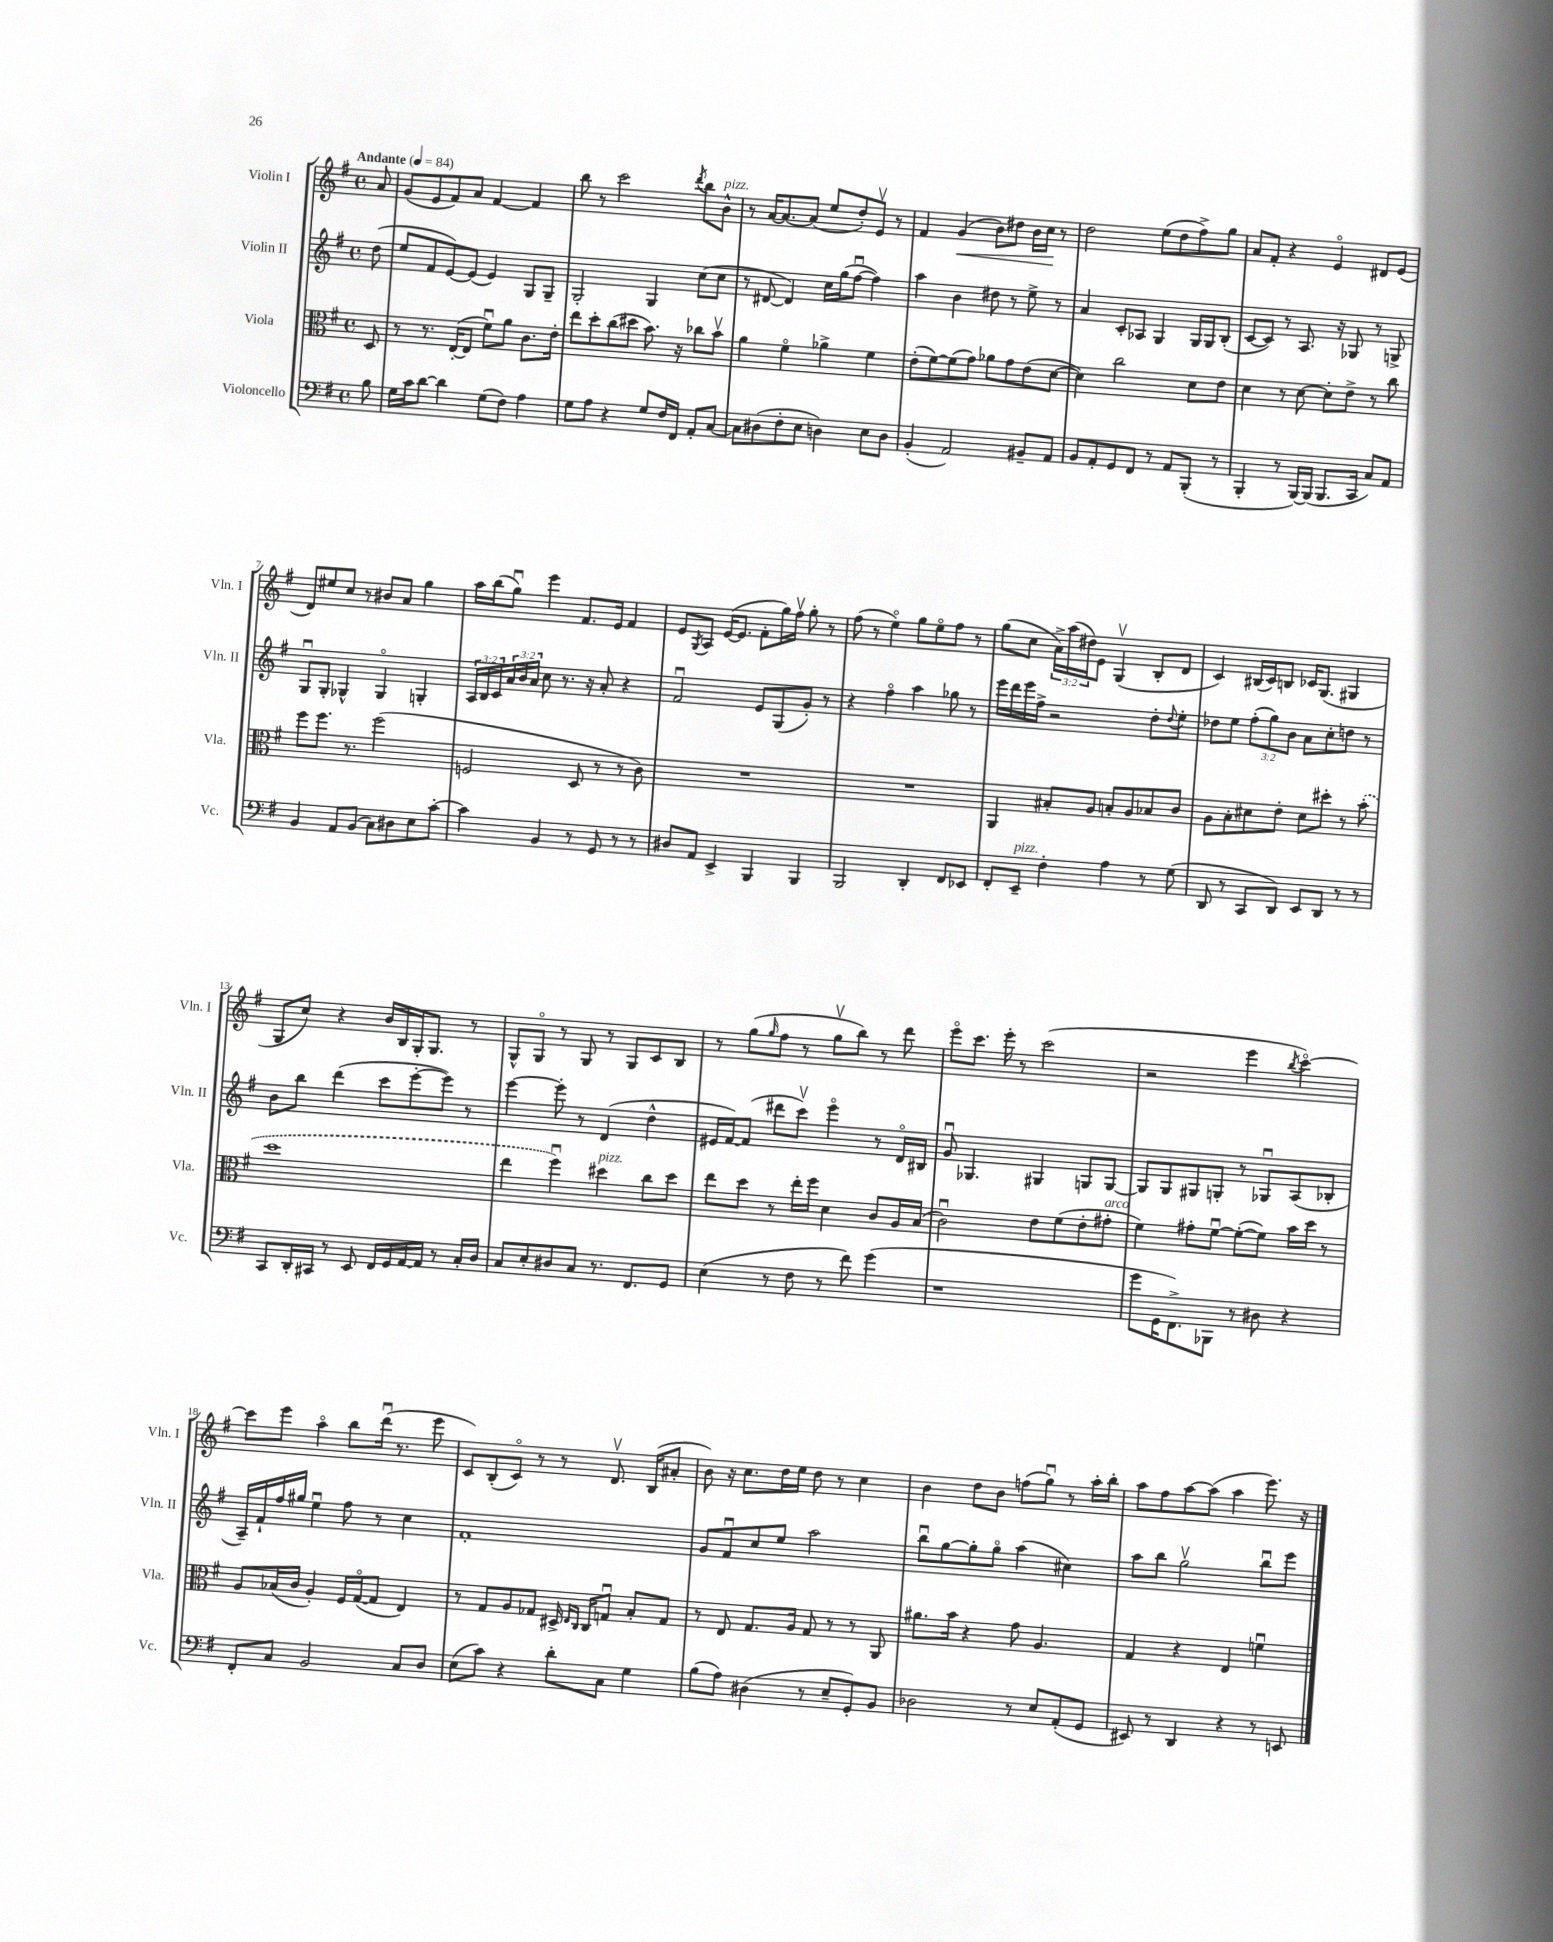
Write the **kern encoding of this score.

**kern	**kern	**kern	**kern
*staff4	*staff3	*staff2	*staff1
*clefF4	*clefC3	*clefG2	*clefG2
*k[f#]	*k[f#]	*k[f#]	*k[f#]
*M4/4	*M4/4	*M4/4	*M4/4
*met(c)	*met(c)	*met(c)	*met(c)
*MM84	*MM84	*MM84	*MM84
8B	8D	(8dd	8a
=	=	=	=
16G	8r	8ee	(8g
16c	.	.	.
[8d	8.r	8f#	8e
4d]	.	[8e)	8f#)
.	([16E'	.	.
.	8E]	(8e]	8a
(8G	8f#u)	4e)	[4f#
8F#)	8a	.	.
4A	8.c	8G	4f#]
.	.	8G~	.
.	16e'	.	.
=	=	=	=
8G	8ee	2G'	8bb
8A	8dd'	.	8r
4r	(8cc	.	2ccc
.	8dd#	.	.
8G	8.b)	4G	.
16F#	.	.	.
16FF#	16r	.	.
.	.	.	8qddd
8AA'	8cc-	(8cc	8bb
[8C	8bv	8cc	8b^^
=	=	=	=
8C]	4a	8r	8r
(8D#	.	[8d#	[16a
.	.	.	8.a_
8F#'	4f#o	4d#])	.
8E	.	.	(8a]
4D)	4a-^	16cc	8ee
.	.	(16gg	.
.	.	[8ff#u	8dd')
8E	4f#	4ff#])	8ev
8D	.	.	8r
=	=	=	=
(4BB'	(8e'	4aa	4f#
.	[8f#)	.	.
2AA)	(8f#]	4b	(4g
.	8g)	.	.
.	8a-	8dd#	8b)
.	8g	8r	8dd#
8BB#~	(8e	8ee^	16b
.	.	.	16cc
8AA	[8d	8r	8r
=	=	=	=
8BB	4d])	4a	2dd
8AA'	.	.	.
8GG	2cc	8c'	.
8FF#	.	8A-	.
8r	.	4G	(8ee
8AA	.	.	8dd
(8BBB'	8d	16G	8ff#^)
.	.	16G	.
8r	8e	(8B'	8gg
=	=	=	=
4BBB'	4d	[8c	8a
.	.	8c])	8f#'
8r	8r	8r	4r
[16BBB)	[8d	8.A	.
(16BBB]	.	.	.
8.BBB	8d']	.	4eo
.	.	16r	.
.	8e^	8G-	.
16CC	.	.	.
8C)	8r	8r	8d#
8AA	8cc	8G^	(8e
=	=	=	=
4BB	8ff#	8Gu	8d)
.	8.ff#	8G'	8ee#
8AA	.	4G-^^	8cc
.	8.r	.	.
(8BB	.	.	8r
8C)	(2ff#	4G-o	8b#
8D#	.	.	8a
8E	.	4G'	4gg
[8c'	.	.	.
=	=	=	=
4c]	2F	24A	16aa
.	.	24B	.
.	.	.	(16bb
.	.	24c	.
.	.	24a	8ggu)
.	.	24b	.
.	.	24a	.
4BB	.	8cc	4eee
.	.	8.r	.
8r	8D	.	8.f#
.	.	16r	.
8GG	8r	8a'	.
.	.	.	16e
8r	8r	4r	4f#
8r	8c)	.	.
=	=	=	=
8D#	1r	2f#u	8e
.	.	.	8qG
8AA	.	.	8A
4EE^	.	.	([16e
.	.	.	8.e]
4BBB	.	8e	8f#'
.	.	(8G	16gg)
.	.	.	16ff#v
4BBB	.	8g')	8gg'
.	.	8r	8r
=	=	=	=
2BBB	1r	4r	(8ff#
.	.	.	8r
.	.	4ff#o	4eeo)
4DD'	.	4aa	8gg
.	.	.	8eeo
8FF#	.	8gg-	8ff#
8EE-	.	8r	8r
=	=	=	=
8FF#'	4AA	16eee	(8gg
.	.	16ddd	.
8EE~	.	16eee	8cc
.	.	16ff#^	.
4F#'	8B#'	2r	24a^)
.	.	.	(24aa
.	.	.	24dd#)
.	8A	.	8e
4A	8B'	.	(4Gv
.	8A	.	.
8r	8B-	8dd'	8B'
.	.	8qqdd	.
(8G	8c	8ee'	8d
=	=	=	=
8DD	8A	8dd-	4c)
8r	8B'	8ee	.
8CC	8d#	(12ff#'	(16B#
.	.	.	16c)
.	.	12gg)	.
8DD)	8e'	.	8B
.	.	12b	.
8EE	8d#	8a	16c-
.	.	.	(8.G
8DD	8dd#'	8cc'	.
8r	8r	8dd	4G#
8r	(8b'	8r	.
=	=	=	=
8CC	1dd	8b	8G
16DD'	.	8bb	8cc)
16CC#	.	.	.
8r	.	(4ddd	4r
8EE	.	.	.
16FF#	.	8ccc	16b
16GG	.	.	16B
[16AA	.	[8eee'	16G'
16AA]	.	.	8.G
8r	.	8eee])	.
16C'	.	8r	8r
16D	.	.	.
=	=	=	=
8C	4ee	[4eee	8G^^
8E'	.	.	8Go
8D#	4ff#u)	8eee']	8r
8C	.	8r	8G
8.r	4dd#	(4d	8r
.	.	.	8G
8.FF#	.	.	.
.	8cc	4dd^^	8c
8GG	8dd#	.	8B
=	=	=	=
(4E	8ee	16e#	8r
.	.	[16f#)	.
.	8dd	(8f#]	(8gg
.	.	.	16qqgg
8r	8r	8ddd#	8ff#
8F#	16ee'	8cccv)	8r
.	16ff#	.	.
8r	4d	4eeeo	8ggv
8f#)	.	.	8bb)
(4g	8c	8r	8r
.	16A	16do	8ddd
.	(16B	16B#	.
=	=	=	=
1r	2cu)	8gu	8eeeo
.	.	4.G-	8.ccc
.	.	.	16eee'
.	.	.	8r
.	8e	4G#	(2ccc
.	(8f#	.	.
.	8e'	8G	.
.	8g#'	[8G	.
=	=	=	=
8g	4f#)	8G]	2r
16GG	.	8G	.
8.FF#^)	.	.	.
.	8g#'	8G#	.
8BBB-	[8f#u	8G'	.
8r	(8f#'_	8r	4eee
8D#	8f#])	8G-u	.
.	.	.	8qbb
4r	16b	(8A	[4ccco)
.	16dd	.	.
.	8r	8B-'	.
=	=	=	=
8FF#'	8A	16A~)	8ccc]
.	.	16f#`	.
8C	(16B-	16ff#	8eee
.	16c	16gg#	.
2BB	4A')	4eeu	4aao
.	16F#	8ff#	8bb
.	([16Go	.	.
.	8G]	8r	(16dddu
.	.	.	8.r
8C	4E)	4cc	.
8D	.	.	8eee
=	=	=	=
(8E	8r	1f#'	8c)
8c)	8G	.	(8B'
4r	8A	.	8co)
.	8G-	.	8r
8d'	16D#^	.	8r
.	16qqE	.	.
.	16qqC	.	.
.	16C	.	.
8C	8Gu	.	8.dv
4G	8B'	.	.
.	.	.	(16B
.	8G	.	8a#'
=	=	=	=
(8B	8r	8g	8b)
8A)	8E	8f#u	16r
.	.	.	8.cc
(4D#	8.G	8cc	.
.	.	8ee	16dd
.	16A	.	16ee
8r	8G	2aa	8dd
8E~	8r	.	8r
8GG')	8r	.	4cc
8BB	8AA	.	.
=	=	=	=
2D-	8.a#	8bbu	4b
.	.	[8gg	.
.	16b	.	.
.	4r	8gg']	8dd
.	.	8ggo	8b
8r	8g	(4aa	(8ff
8E	4.A	.	8ggu)
(8AA'	.	4cc#)	8r
8GG	.	.	16aa'
.	.	.	16bb'
=	=	=	=
8EE#)	4G	8aa	8aa
8r	.	8bb	8ff#
4DD	4r	2ggv	[8aa
.	.	.	(8aa]
4r	4E	.	4aa
8r	4fu	8bbu	8.eee)
8EE	.	8eee	.
.	.	.	16r
==	==	==	==
*-	*-	*-	*-
